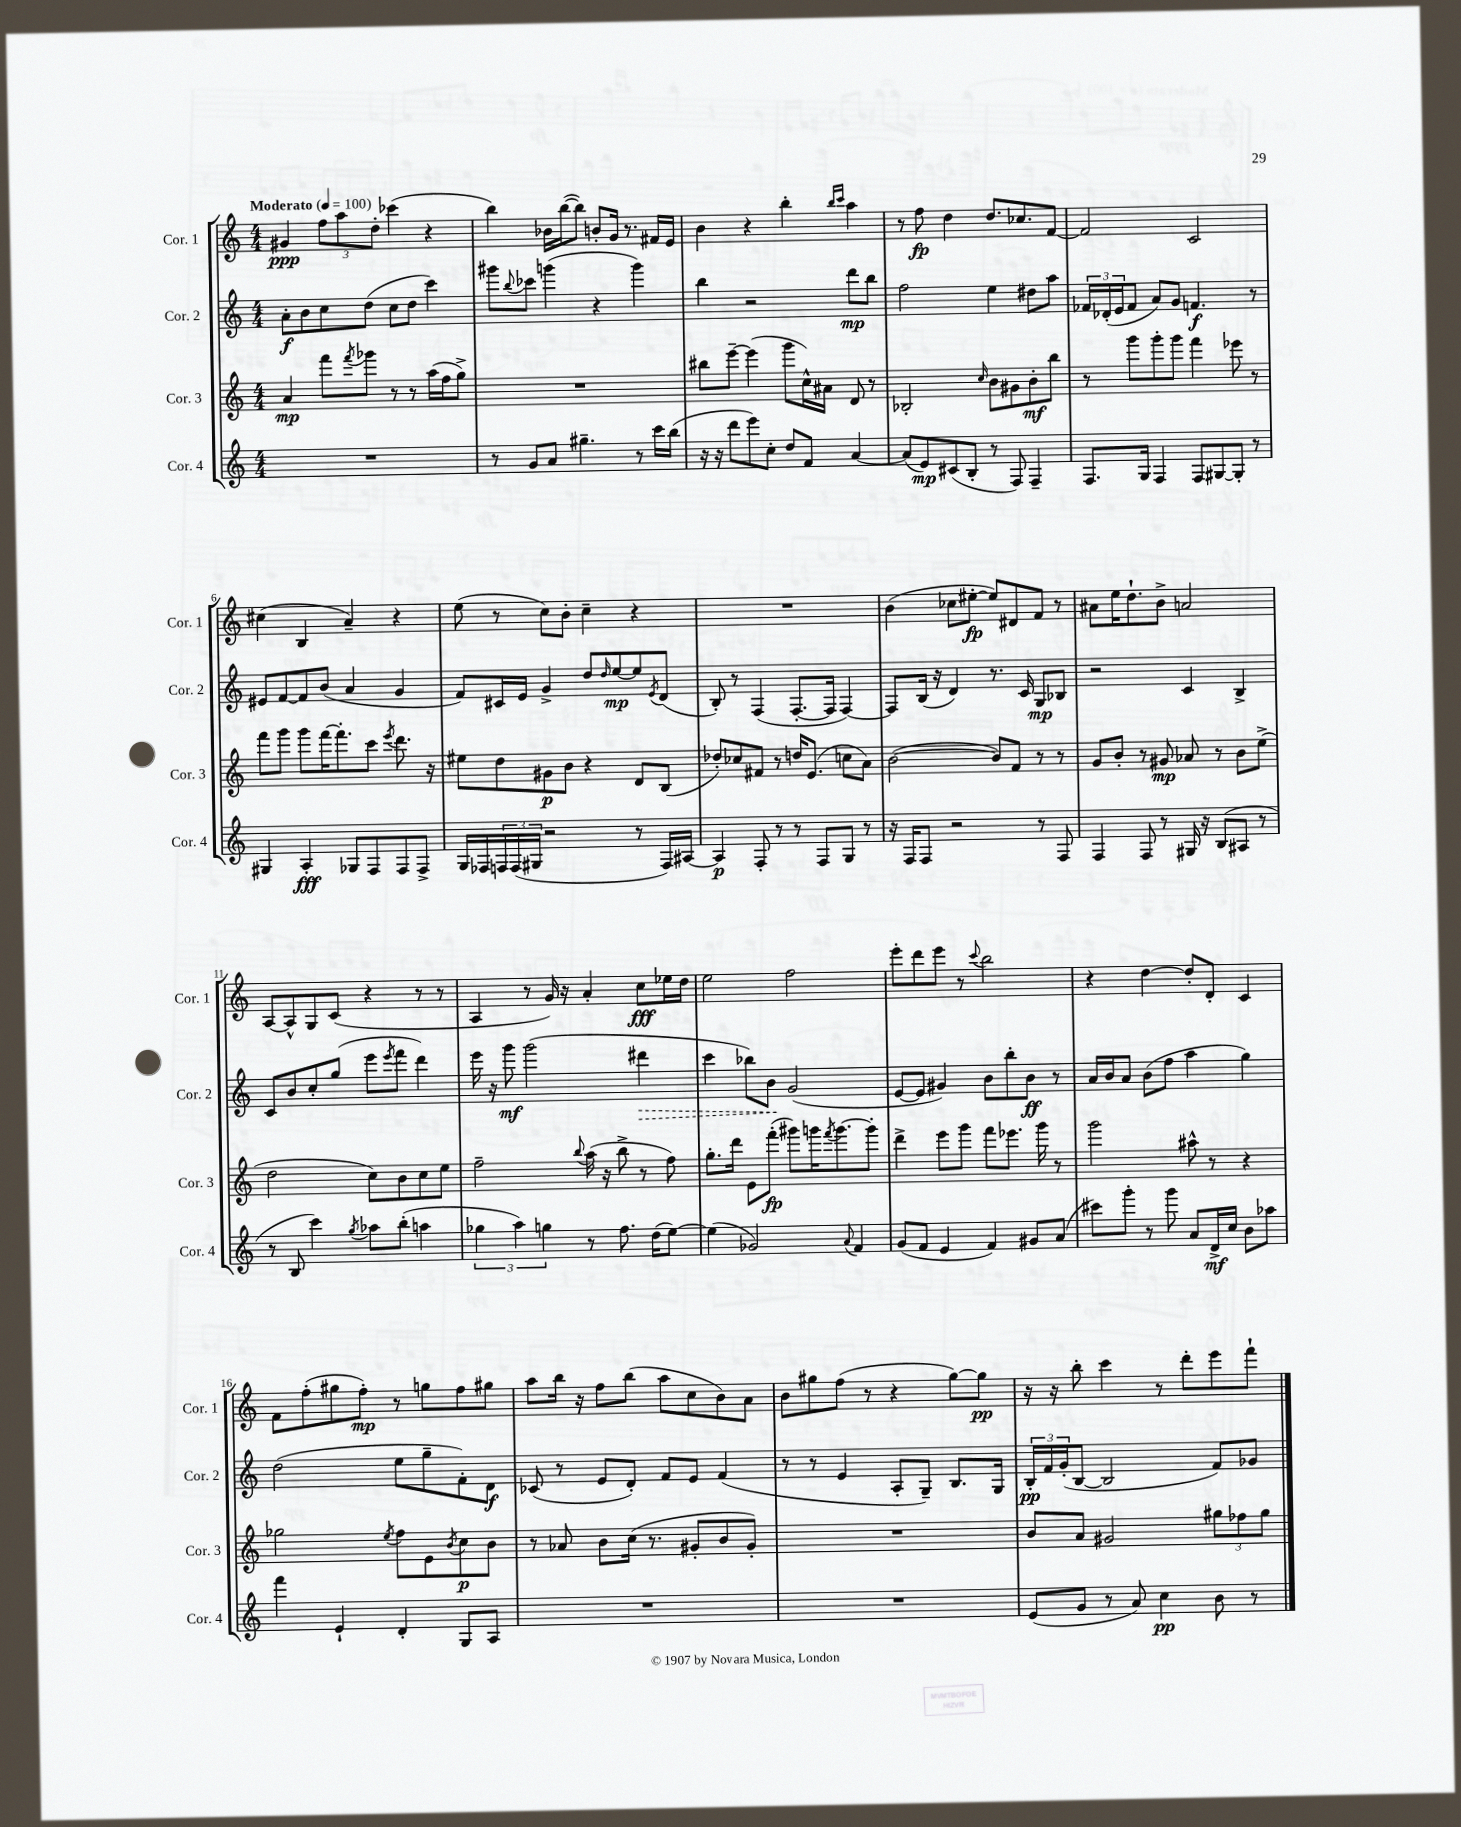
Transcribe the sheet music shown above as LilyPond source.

<<
\new StaffGroup <<
\new Staff = "s0" \with { instrumentName = "Cor. 1" shortInstrumentName = "Cor. 1" } {
    \clef treble \key c \major \numericTimeSignature \time 4/4 \tempo "Moderato" 4 = 100
    gis'4\ppp \tuplet 3/2 { f''8 a''8 d''8-. } ces'''4( r4 |
    b''4) bes'16 b''16~( b''8) b'8-. g'16 r8. fis'16 e'16 |
    b'4 r4 b''4-. \grace { b''16 c'''16 } a''4 |
    r8 f''8\fp d''4 d''8. ces''8. f'8~ |
    f'2 c'2 |
    cis''4( b4 a'4--) r4 |
    e''8( r8 c''8) b'8-. c''4-- r4 |
    R1 |
    b'4( ces''8 eis''8~-.\fp eis''8) dis'8 f'8 r8 |
    ais'8 e''16 d''8.-! b'8-> a'2 |
    a8~ a8-^ g8 c'8( r4 r8 r8 |
    a4 r8 g'16) r16 a'4-. c''8\fff ees''16 d''16 |
    e''2 f''2 |
    e'''8-. d'''8 e'''8 r8 \appoggiatura { c'''8 } b''2 |
    r4 d''4~ d''8-. d'8-. c'4 |
    f'8 f''8-.( gis''8 f''8-.\mp) r8 g''8 f''8 gis''8 |
    a''8 b''16 r16 f''8 b''8( a''8 c''8 b'8) a'8 |
    b'8 gis''8 f''8( r8 r4 gis''8~) gis''8\pp |
    r16 r16 b''8-. c'''4 r8 d'''8-. e'''8 f'''8-! \bar "|." |
}
\new Staff = "s1" \with { instrumentName = "Cor. 2" shortInstrumentName = "Cor. 2" } {
    \clef treble \key c \major \numericTimeSignature \time 4/4
    a'8-.\f b'8 c''8 d''8( c''8 d''8 c'''4) |
    gis'''8 \appoggiatura { b''8 } ces'''8 g'''4( r4 g'''4) |
    b''4 r2 d'''8\mp b''8 |
    f''2 e''4 dis''8 a''8 |
    \tuplet 3/2 { fes'16 des'16-.( e'16 } fes'8 a'8) g'8 f'4.\f r8 |
    eis'8 f'8~ f'8 b'8( a'4 g'4 |
    f'8) cis'16 e'16 g'4-> d''8 \grace { d''16 } e''8~\mp e''8 \acciaccatura { e'8 } d'8( |
    b8-.) r8 f4( f8.~-. f16 f4~) |
    f8 b16( r16 d'4) r8. c'16 g8\mp bes8 |
    r2 c'4 b4-> |
    c'8 b'8 c''8-. g''8( e'''8 \acciaccatura { e'''8 } f'''8 d'''4) |
    e'''16 r16 g'''8\mf g'''2( \once \override Hairpin.style = #'dashed-line dis'''4\> |
    c'''4 bes''8) b'8\! g'2( |
    e'8~ e'8 gis'4) b'8 b''8-. b'8\ff r8 |
    a'16 b'16 a'8 b'8( f''8 a''4 g''4) |
    d''2( e''8 g''8-- f'8-.) d'8\f |
    ces'8( r8 e'8 d'8-.) f'8 e'8 f'4( |
    r8 r8 e'4 a8-. g8--) b8. g16 |
    \tuplet 3/2 { b16-.\pp f'16 g'16-.( } b8~ b2 f'8) ges'8 \bar "|." |
}
\new Staff = "s2" \with { instrumentName = "Cor. 3" shortInstrumentName = "Cor. 3" } {
    \clef treble \key c \major \numericTimeSignature \time 4/4
    a'4\mp f'''8 \acciaccatura { f'''8 } ges'''8 r8 r8 a''16( f''16 g''8->) |
    R1 |
    bis''8 e'''8~-- e'''4( g'''8 c''16-^) ais'16 d'8 r8 |
    bes2-. \grace { c''16 } b'8 gis'8 b'8-.\mf b''8 |
    r8 g'''8 g'''8-. g'''8 f'''4 ees'''8 r8 |
    f'''8 g'''8 g'''8 f'''16~ f'''8.-. c'''8 \acciaccatura { e'''8 } d'''8. r16 |
    eis''8 d''8 gis'8\p b'8 r4 d'8 b8( |
    des''8-.) ces''8 fis'8 r8 d''16 e'8.( c''8 a'8) |
    b'2~( b'8) f'8 r8 r8 |
    g'8 b'8-. r8 gis'8\mp aes'8 r8 b'8 e''8->( |
    d''2 c''8) b'8 c''8 e''8 |
    f''2-- \appoggiatura { b''8 } a''16( r16 b''8-> r8 f''8) |
    g''8.-. d'''16 e'8 f'''8-.\fp( gis'''8) g'''16 \acciaccatura { f'''8 } g'''8.~ g'''8-. |
    d'''4-> e'''8 g'''8 f'''8 ees'''8. g'''16 r8 |
    g'''2 ais''8-^ r8 r4 |
    ges''2 \acciaccatura { e''8 } f''8 e'8 \acciaccatura { b'8 } c''8\p b'8 |
    r8 aes'8 b'8 c''16( r8. gis'8-. b'8 gis'8-.) |
    R1 |
    b'8 a'8 gis'2 \tuplet 3/2 { gis''8 fes''8 gis''8 } \bar "|." |
}
\new Staff = "s3" \with { instrumentName = "Cor. 4" shortInstrumentName = "Cor. 4" } {
    \clef treble \key c \major \numericTimeSignature \time 4/4
    R1 |
    r8 g'8 a'8 gis''4.-- r8 c'''16 b''16( |
    r16 r16 d'''8 e'''8) c''8-. d''8 f'8 a'4~ |
    a'8( e'8\mp) cis'8( b8-. r8 f8) f4-- |
    f8. g16 f4 f8 gis8~ gis8-. r8 |
    gis4 a4-.\fff ges8 f8 f8 f8-> |
    g16 fes16 \tuplet 3/2 { f16 f16( gis16 } r2 r8 f16) ais16~ |
    ais4\p f8-. r8 r8 f8 g8 r8 |
    r16 f16 f8 r2 r8 f8 |
    f4 f8 r8 gis16 r16 b8( ais8 r8 |
    r8 b8 c'''4) \acciaccatura { g''8 } aes''8 b''8-.( a''4 |
    \tuplet 3/2 { ges''4 a''4) g''4 } r8 f''8. d''16( e''8~) |
    e''4( ges'2) \appoggiatura { a'8 } f'4 |
    g'8( f'8 e'4 f'4) gis'8 a'8( |
    cis'''8) g'''8-. r8 g'''8 a'8 d'16->\mf c''16 b'8 aes''8 |
    f'''4 e'4-! d'4-. g8 a8 |
    R1 |
    R1 |
    e'8( g'8 r8 a'8) c''4\pp b'8 r8 \bar "|." |
}
>>
>>
